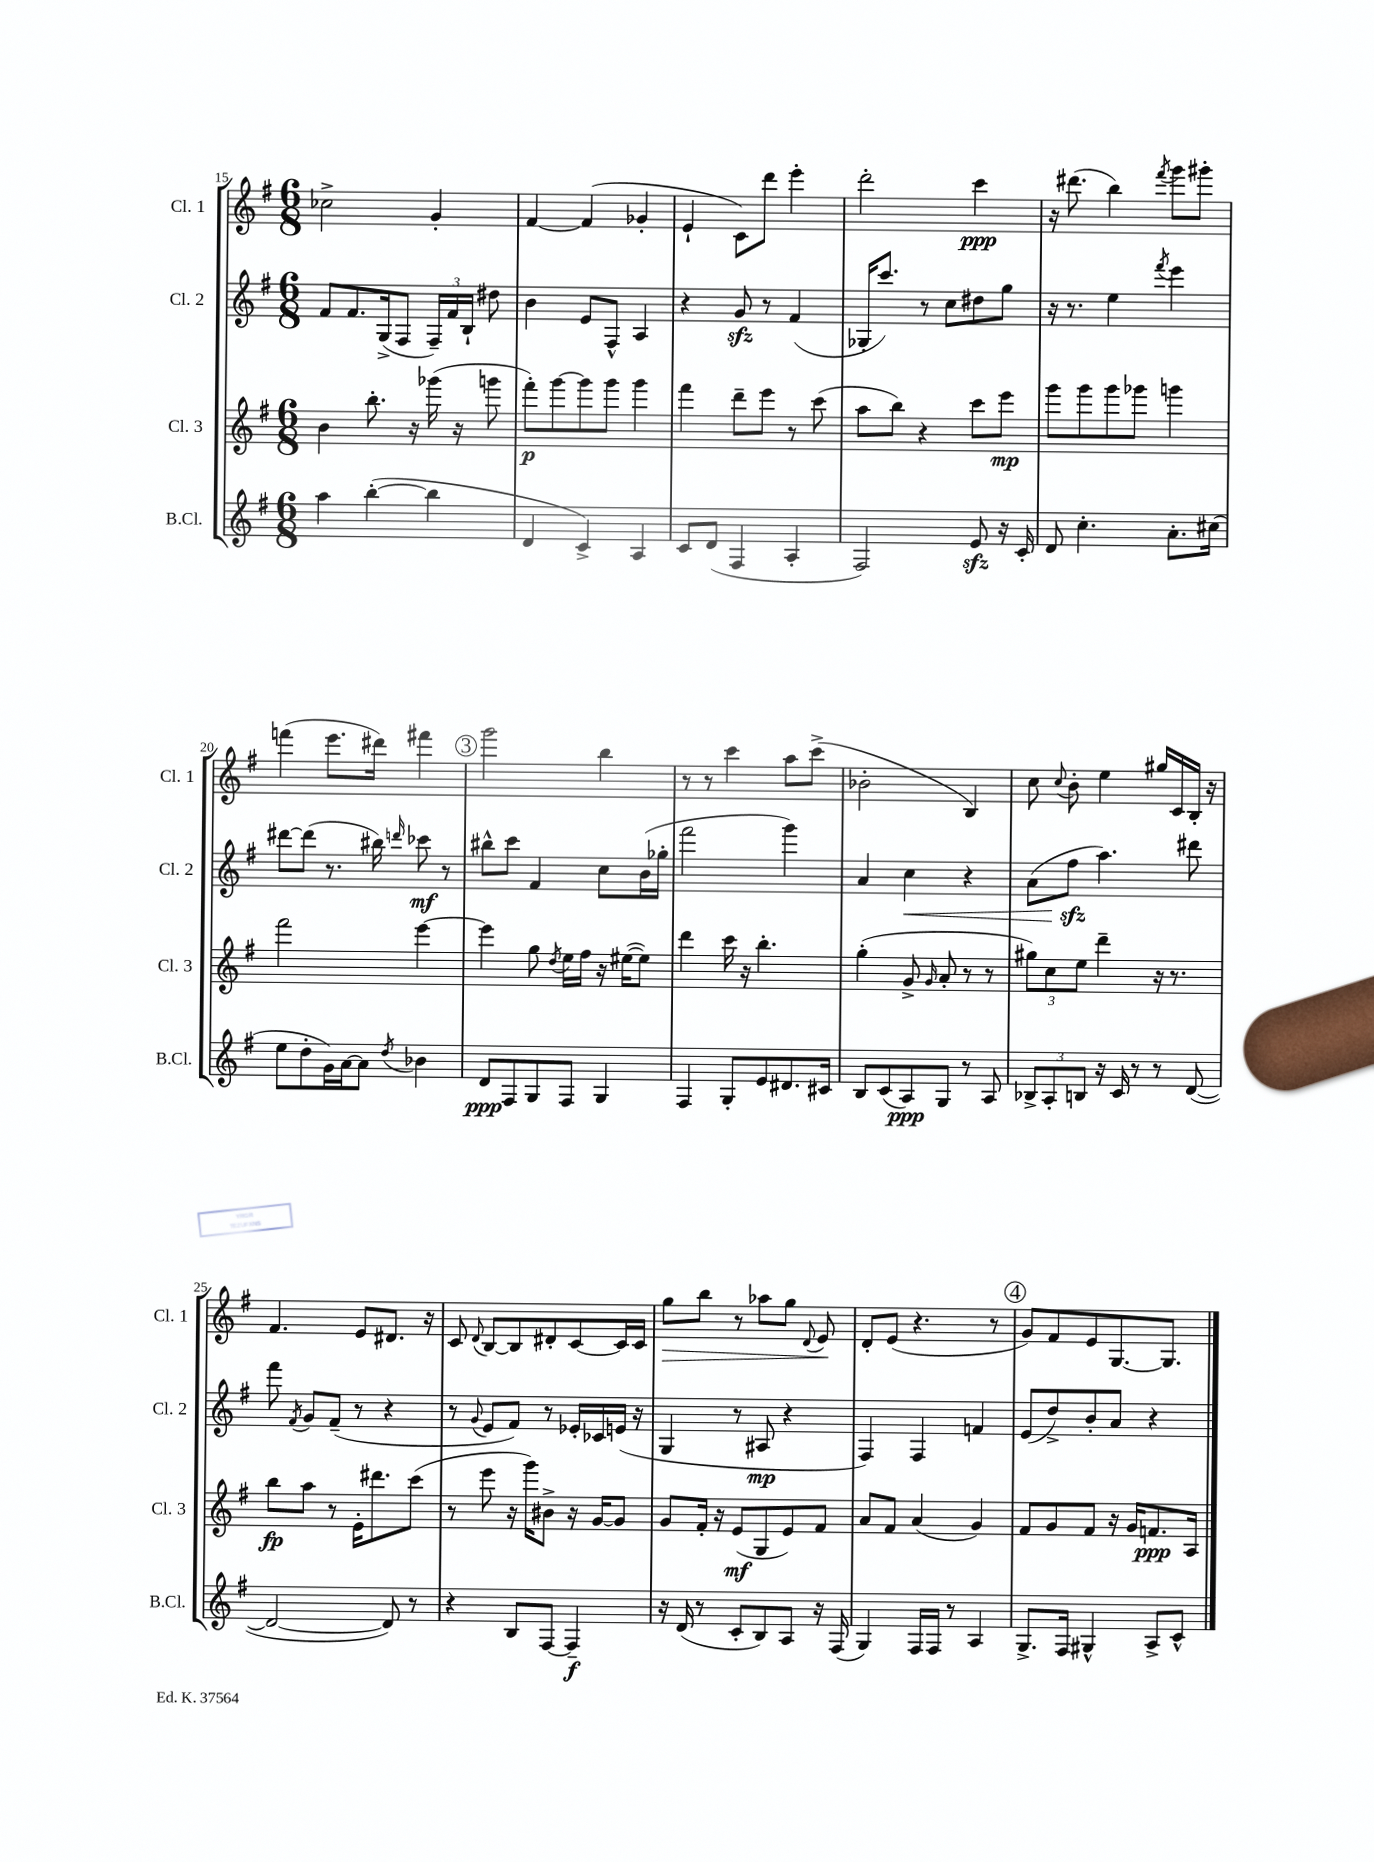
<<
\new StaffGroup <<
\new Staff = "s0" \with { instrumentName = "Cl. 1" shortInstrumentName = "Cl. 1" } {
    \clef treble \key g \major \numericTimeSignature \time 6/8
    \autoBeamOff ces''2-> g'4-. |
    fis'4~ fis'4( ges'4-. |
    e'4-! c'8[) d'''8] e'''4-. |
    d'''2-. c'''4\ppp |
    r16 dis'''8.( b''4) \acciaccatura { fis'''8 } g'''8[ gis'''8]-. |
    f'''4( e'''8.[ dis'''16]) fis'''4 |
    \mark \markup { \circle "3" } g'''2 b''4 |
    r8 r8 c'''4 a''8[ c'''8]->( |
    bes'2-. b4) |
    c''8 \appoggiatura { c''8 } b'8-. e''4 gis''16[ c'16 b16]-. r16 |
    fis'4. e'8[ dis'8.] r16 |
    c'8 \appoggiatura { d'8 } b8[~ b8 dis'8-. c'8~ c'16 c'16] |
    g''8[\> b''8] r8 aes''8[ g''8] \appoggiatura { d'8 } e'8\! |
    d'8[-. e'8]( r4. r8 |
    \mark \markup { \circle "4" } g'8[) fis'8 e'8 g8.~ g8.] \bar "|." |
}
\new Staff = "s1" \with { instrumentName = "Cl. 2" shortInstrumentName = "Cl. 2" } {
    \clef treble \key g \major \numericTimeSignature \time 6/8
    \autoBeamOff fis'8[ fis'8. g16->( fis8] \tuplet 3/2 { fis16[--) fis'16 b16]-! } dis''8 |
    b'4 e'8[ fis8]-^ a4 |
    r4 g'8\sfz r8 fis'4( |
    ges16[-. c'''8.]) r8 c''8[ dis''8 g''8] |
    r16 r8. e''4 \acciaccatura { fis'''8 } e'''4 |
    dis'''8[~ dis'''8]( r8. bis''16) \grace { d'''16 } ces'''8\mf r8 |
    \mark \markup { \circle "3" } bis''8[-^ c'''8] fis'4 c''8[ b'16( ges''16]-. |
    fis'''2 g'''4) |
    a'4 c''4\< r4 |
    a'8[( fis''8]\sfz\! a''4.) dis'''8 |
    fis'''8 \acciaccatura { fis'8 } g'8[ fis'8]--( r8 r4 |
    r8 \appoggiatura { g'8 } e'8[ fis'8]) r8 ees'16[-. ces'16 e'16]( r16 |
    g4 r8 ais8\mp r4 |
    fis4) fis4 f'4 |
    \mark \markup { \circle "4" } e'8[( d''8->) b'8-. a'8] r4 \bar "|." |
}
\new Staff = "s2" \with { instrumentName = "Cl. 3" shortInstrumentName = "Cl. 3" } {
    \clef treble \key g \major \numericTimeSignature \time 6/8
    \autoBeamOff b'4 b''8.-. r16 ges'''16( r16 g'''8 |
    fis'''8[-.\p) g'''8~ g'''8 g'''8] g'''4 |
    fis'''4 d'''8[-- e'''8] r8 c'''8( |
    a''8[ b''8]) r4 c'''8[ e'''8]\mp |
    g'''8[ g'''8 g'''8 ges'''8] g'''4 |
    fis'''2 e'''4~ |
    \mark \markup { \circle "3" } e'''4 g''8 \acciaccatura { d''8 } e''16[ fis''16] r16 eis''16[~( eis''8]) |
    d'''4 c'''16 r16 b''4.-. |
    g''4-.( g'8-> \grace { g'16 } a'8-. r8 r8 |
    \tuplet 3/2 { gis''8[) c''8 e''8] } d'''4-- r16 r8. |
    b''8[\fp a''8] r8 e'16[-. dis'''8. c'''8]( |
    r8 e'''8 r16 g'''16[) bis'8]-> r16 g'16[~ g'8] |
    g'8[ fis'16]-. r16 e'8[\mf( g8 e'8) fis'8] |
    a'8[ fis'8] a'4( g'4) |
    \mark \markup { \circle "4" } fis'8[ g'8 fis'8] r16 g'16[ f'8.\ppp a16] \bar "|." |
}
\new Staff = "s3" \with { instrumentName = "B.Cl." shortInstrumentName = "B.Cl." } {
    \clef treble \key g \major \numericTimeSignature \time 6/8
    \autoBeamOff a''4 b''4~-.( b''4 |
    d'4 c'4->) a4 |
    c'8[ d'8]( fis4 a4-. |
    fis2) e'8\sfz r16 c'16-. |
    d'8 c''4.-. a'8.[-. cis''16]( |
    e''8[ d''8-. g'16) a'16~ a'8] \acciaccatura { d''8 } bes'4 |
    \mark \markup { \circle "3" } d'8[\ppp fis8 g8 fis8] g4 |
    fis4 g8[-. e'8 dis'8. cis'16] |
    b8[ c'8( a8\ppp) g8] r8 a8 |
    \tuplet 3/2 { bes8[-> a8-. b8] } r16 c'16 r8 r8 d'8~( |
    d'2~ d'8) r8 |
    r4 b8[ fis8]~ fis4--\f |
    r16 d'16( r8 c'8[-. b8) a8] r16 fis16( |
    g4) fis16[ fis16] r8 a4 |
    \mark \markup { \circle "4" } g8.[-> fis16] gis4-^ a8[-> c'8]-^ \bar "|." |
}
>>
>>
\layout { \context { \Score currentBarNumber = #15 } }
